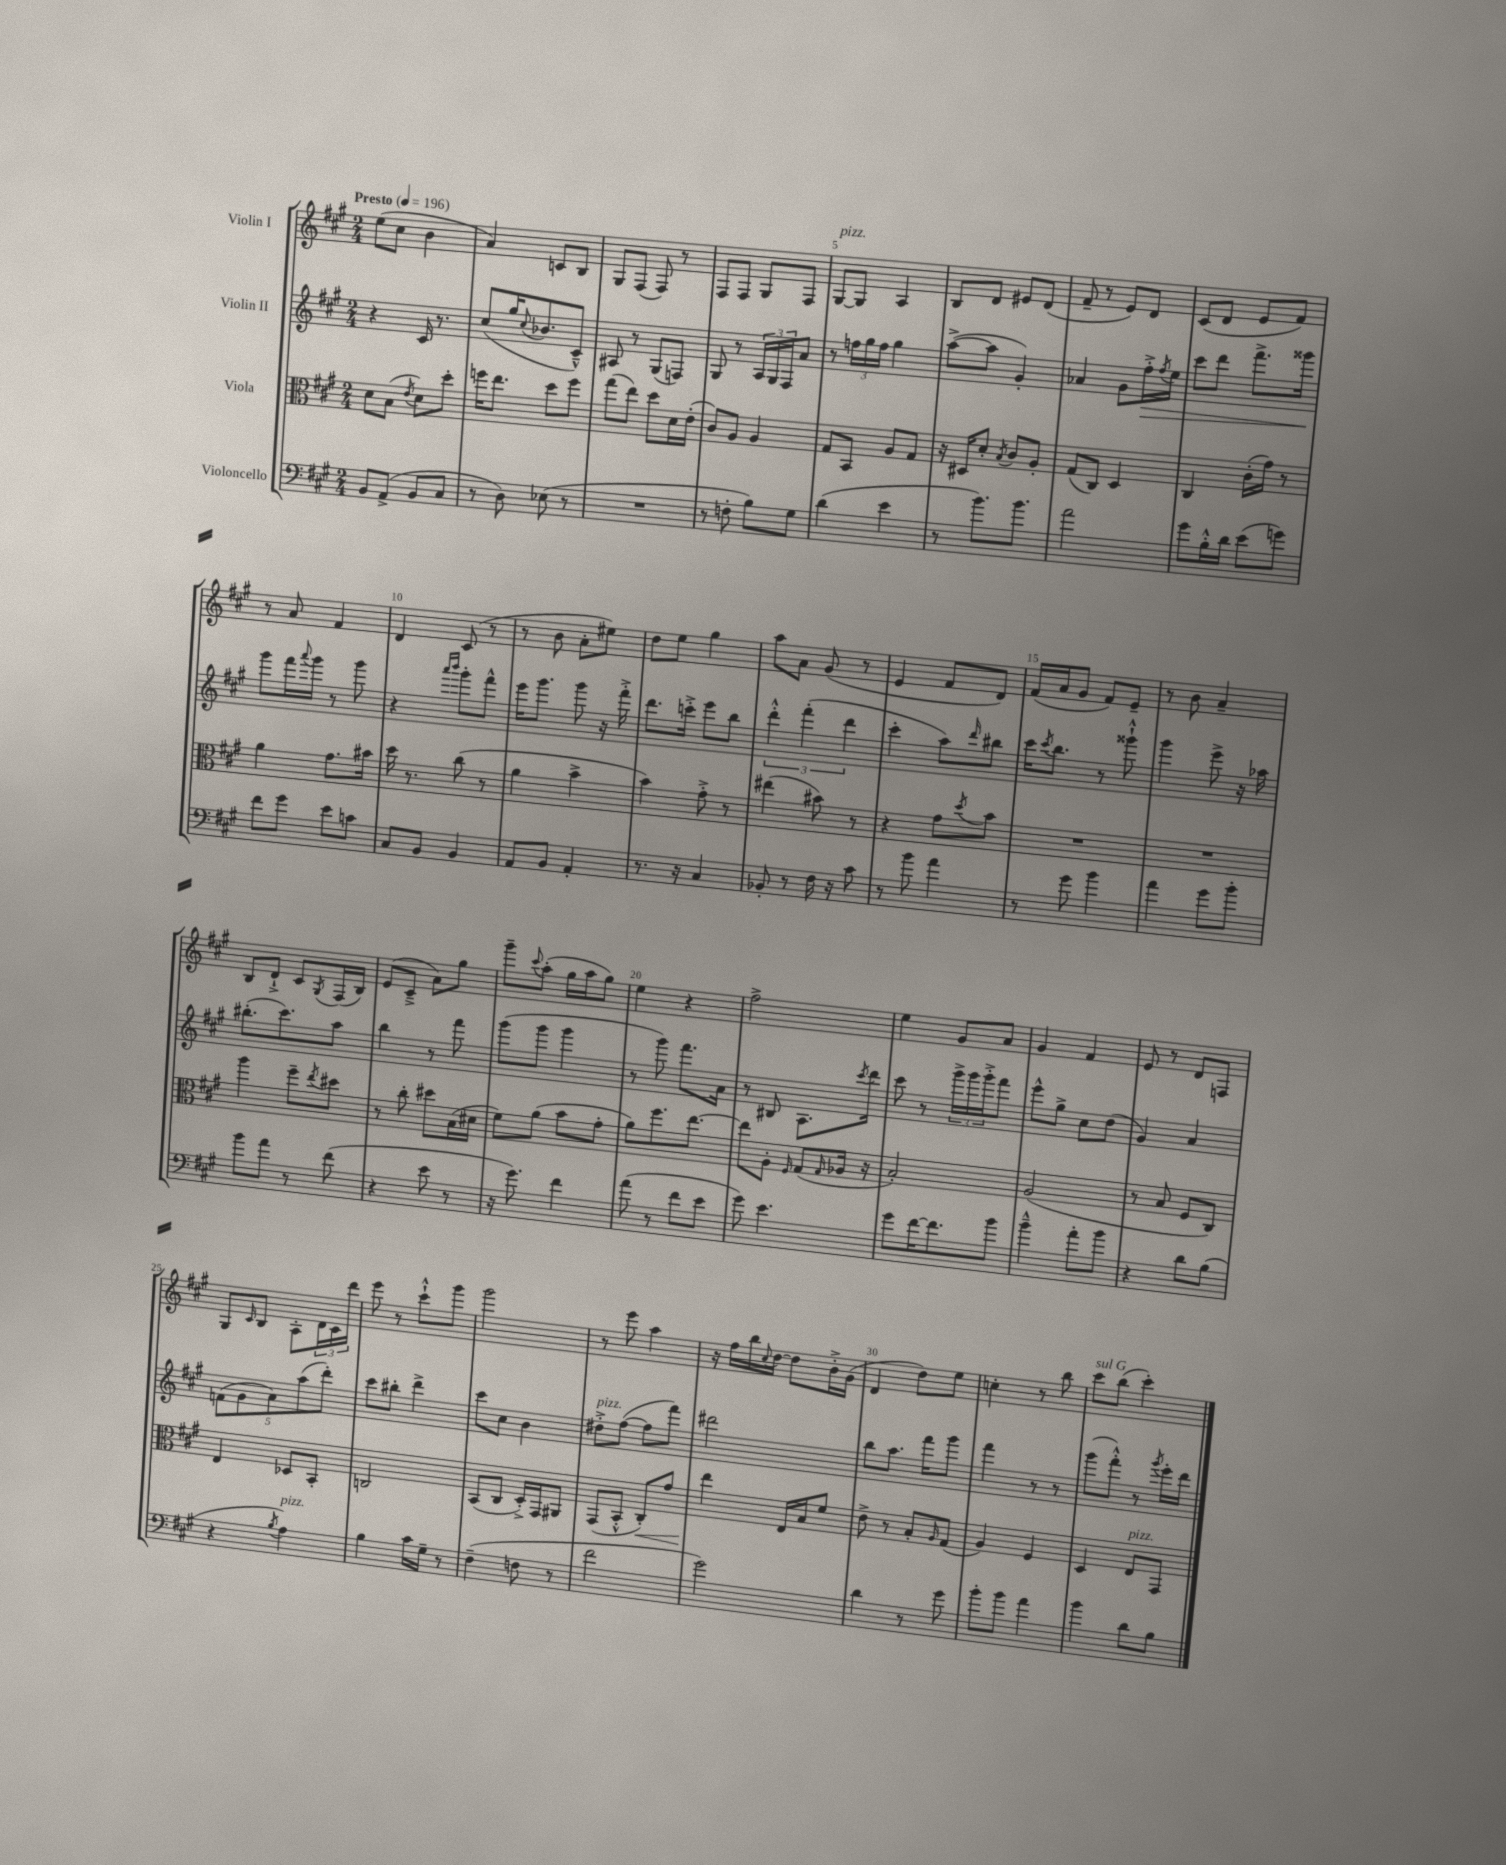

**kern	**kern	**kern	**kern
*staff4	*staff3	*staff2	*staff1
*clefF4	*clefC3	*clefG2	*clefG2
*k[f#c#g#]	*k[f#c#g#]	*k[f#c#g#]	*k[f#c#g#]
*M2/4	*M2/4	*M2/4	*M2/4
*MM196	*MM196	*MM196	*MM196
8BB	8d	4r	(8ee
(8AA^	(8B	.	8cc#
.	8qe	.	.
8BB	8d)	16c#	4b
.	.	8.r	.
8C#	8dd'	.	.
=	=	=	=
8r	16ff	(8cc#	4a)
.	8.ee	.	.
8D)	.	16gg#	.
.	.	8qqcc#	.
.	.	8.b-	.
(8E-	8dd	.	8c
8r	8ff	8c#~^^)	8B
=	=	=	=
2r	(8gg#	8A#	8G#
.	8ee)	8r	(8F#
.	8dd	(8G#	8F#)
.	16d	8F)	8r
.	(16e'	.	.
=	=	=	=
8r	8c#)	8G#	8F#
8F'	8A	8r	8F#
8B)	4A	24A	8G#
.	.	24G#	.
.	.	24F#	.
8G#	.	8a	8F#
=	=	=	=
(4d	8G#	8r	[8G#
.	8BB	24ff	8G#]
.	.	24gg#	.
.	.	24ff	.
4e	8A	4gg#	4A
.	8G#	.	.
=	=	=	=
8r	16r	([8aa^	8B
.	16D#	.	.
8.b)	8d'	8aa]	8d
.	8qB	.	.
.	8c#	4g#')	8e#
8.b	.	.	.
.	8A'	.	(8d
=	=	=	=
2a	(8G#	4a-	8f#~
.	8C#)	.	8r
.	4D	8g#	8e)
.	.	16ff#'^	8d
.	.	8qff#	.
.	.	16ee	.
=	=	=	=
8g#	4C#	8ccc#	(8c#
16B'^^	.	8ddd	8d
16d	.	.	.
(8e	(16c#'	8.fff#^	8e
.	16g#)	.	.
8g)	8r	.	8f#)
.	.	16ggg##	.
=	=	=	=
8f#	4a	8ggg#	8r
8g#	.	16fff#	8a
.	.	8qqaaa	.
.	.	16ggg#	.
8e	8.g#	8r	4f#
8c	.	8ggg#	.
.	16b#	.	.
=	=	=	=
8C#	16dd	4r	4d
.	8.r	.	.
8BB	.	.	.
.	.	16qqaaa	.
.	.	16qqbbb	.
4BB	(8cc#	8ggg#'	(8c#
.	8r	8fff#^^	8r
=	=	=	=
8AA	4a	16eee	8r
.	.	8.ggg#	.
8BB	.	.	8b
4AA'	4b^	8ggg#	8a'
.	.	16r	8ee#)
.	.	16fff#'^	.
=	=	=	=
8.r	4b)	8.ddd	8dd
.	.	.	8ee
16r	.	16ccc'^	.
4C#	8g#'^	8eee	4gg#
.	8r	8bb	.
=	=	=	=
8BB-'	(4ee#	6ddd'^^	8aa
8r	.	.	8a
.	.	(6fff#'	.
16F#	8b#)	.	(8g#
16r	.	.	.
.	.	6ddd	.
8c#	8r	.	8r
=	=	=	=
8r	4r	4ccc#'	4e
8b	.	.	.
4a	8g#	8aa)	8f#
.	8qdd	16qqddd	.
.	8b	8bb#	8d)
=	=	=	=
8r	2r	16ccc#	(16f#
.	.	8qccc#	.
.	.	8.bb	16a
8g#	.	.	8g#
4b	.	8r	8f#)
.	.	8ggg##`^^	8e~
=	=	=	=
4a	2r	4ggg#	8r
.	.	.	8b
8g#	.	8eee^	4a~
8b'	.	16r	.
.	.	16aa-	.
=	=	=	=
8b	4aa	(8.bb#'	8B
8a	.	.	8d`^
.	.	8.ccc#)	.
8r	8ff#~	.	8c#
.	8qee	.	8qG#
(8f#	8dd#	8aa	(16F#
.	.	.	16B)
=	=	=	=
4r	8r	4bb	(8e
.	8cc#'	.	8c#~^
8e	8dd#	8r	8a)
8r	(16B	8fff#	8gg#
.	16d#	.	.
=	=	=	=
16r	8f#)	(8ggg#	8ggg#~
8.g#)	.	.	.
.	.	.	8qqccc#
.	(8a	8ggg#	(8aa'
4f#	8b	4ggg#	16gg#
.	.	.	16aa
.	8g#'	.	8gg#)
=	=	=	=
(8a	8a)	8r	4ee
8r	8.ff#	8ggg#)	.
8f#	.	8.fff#	4r
.	[8.ee	.	.
8e	.	.	.
.	.	16a	.
=	=	=	=
8g#)	8ee]	8r	2ff#^
4.e	8A'	8B#	.
.	16qqF#	.	.
.	(8G#	8.A	.
.	16qqG#	.	.
.	16A-	.	.
.	.	8qccc#	.
.	16r	16ddd	.
=	=	=	=
8g#	2B')	8ccc#	4ee
[16f#	.	8r	.
8.f#]	.	.	.
.	.	24ggg#^	8g#
.	.	24ggg#	.
.	.	24ggg#'^	.
8b	.	8fff#	8a
=	=	=	=
4b~^^	(2A	8eee^^	4g#
.	.	8gg#^	.
8a'	.	8cc#	4f#
8b	.	(8dd	.
=	=	=	=
4r	8r	4g#)	8e
.	8B	.	8r
8d	8F#	4a	8d
(8B	8C#)	.	8F
=	=	=	=
4r	4E	(10f	8G#
.	.	10g#	.
.	.	.	16qqc#
.	.	.	8B
.	.	10a)	.
8qB	.	.	.
4A)	8D-	.	8A'
.	.	(10aa	.
.	8BB'	.	24d
.	.	10ddd')	.
.	.	.	24c#
.	.	.	24ddd
=	=	=	=
4B	2C	8ccc#	8eee
.	.	8bb#'	8r
16c#	.	4ddd^	8ccc#`^^
16G#~	.	.	.
8r	.	.	8ggg#
=	=	=	=
(4F#~	(8BB	8ccc#	2ggg#
.	8C#	8cc#	.
8F	16D'^)	4b	.
.	16GG#	.	.
8r	8AA#	.	.
=	=	=	=
2f#	(8GG#	8dd#'^	8r
.	8BB'^^	([8ff#	8eee
.	8C#')	8ff#]	4aa
.	8g#	8fff#)	.
=	=	=	=
2g#)	4ee	2ddd#	16r
.	.	.	16ff#
.	.	.	16bb
.	.	.	8qqcc#
.	.	.	[16dd
.	16E	.	8dd]
.	16B	.	.
.	8f#	.	16b'^
.	.	.	(16g#
=	=	=	=
4d	8e^	8bb	4d
.	8r	8.aa	.
8r	8B'	.	8dd)
.	.	16fff#	.
.	16qqA	.	.
8g#	(8G#	8ggg#	8ee
=	=	=	=
8b'	4A)	4fff#	4cc'
8b	.	.	.
4a	4F#	8r	8r
.	.	8r	8bb
=	=	=	=
4b	4D	(8ggg#	8ccc#
.	.	8fff#'^^)	(8bb
8d	8E	8r	4ccc#')
.	.	8qggg#	.
8B	8GG#	16eee'	.
.	.	16ddd	.
==	==	==	==
*-	*-	*-	*-
